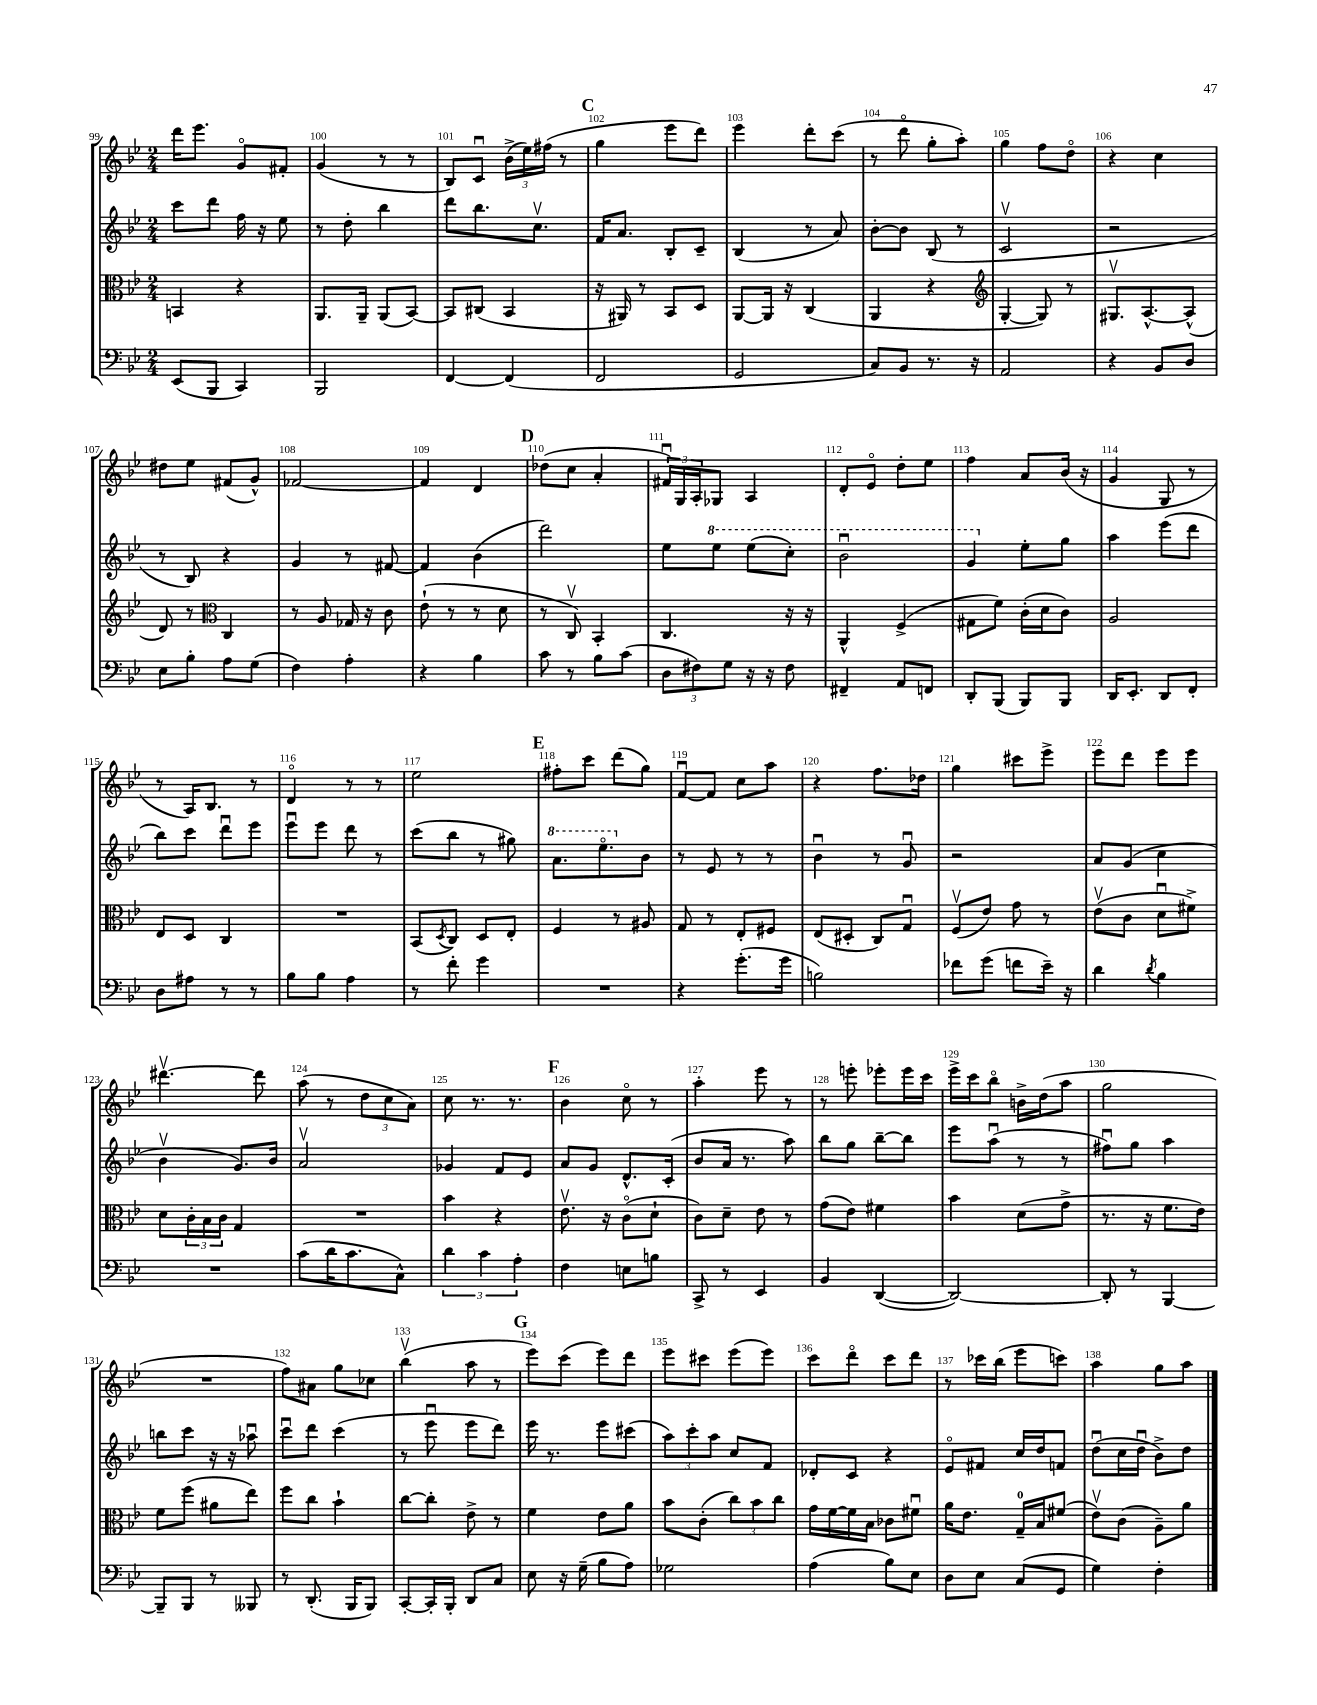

**kern	**kern	**kern	**kern
*staff4	*staff3	*staff2	*staff1
*clefF4	*clefC3	*clefG2	*clefG2
*k[b-e-]	*k[b-e-]	*k[b-e-]	*k[b-e-]
*M2/4	*M2/4	*M2/4	*M2/4
(8EE-	4BB	8ccc	16ddd
.	.	.	8.eee-
8BBB-	.	8ddd	.
4CC)	4r	16ff	8go
.	.	16r	.
.	.	8ee-	8f#'
=	=	=	=
2BBB-	8.AA	8r	(4g
.	.	8dd'	.
.	16AA~	.	.
.	(8AA	4bb-	8r
.	[8BB-)	.	8r
=	=	=	=
[4FF	8BB-]	8ddd	8B-)
.	(8C#	8.bb-	8cu
(4FF]	4BB-	.	(24b-^
.	.	.	24ee-)
.	.	8.ccv	.
.	.	.	(24ff#
.	.	.	8r
=	=	=	=
2FF	16r	16f	4gg
.	16AA#)	8.a	.
.	8r	.	.
.	8BB-	8B-'	8eee-
.	8D	8c~	8ddd)
=	=	=	=
2GG	[8AA	(4B-	4eee-
.	16AA]	.	.
.	16r	.	.
.	(4C	8r	8ddd'
.	.	8a)	(8ccc
=	=	=	=
8C)	4AA	[8b-'	8r
8BB-	.	8b-]	8dddo
8.r	4r	(8B-	8gg'
.	.	8r	8aa')
16r	.	.	.
=	=	=	=
*	*clefG2	*	*
2AA	[4G'	2cv	4gg
.	8G])	.	8ff
.	8r	.	8ddo
=	=	=	=
4r	8.G#v	2r	4r
.	[8.A^^	.	.
8BB-	.	.	4cc
8D	(8A^^]	.	.
=	=	=	=
8E-	8d)	8r	8dd#
8B-'	8r	8B-)	8ee-
*	*clefC3	*	*
8A	4C	4r	(8f#
(8G	.	.	8g^^)
=	=	=	=
4F)	8r	4g	[2f-
.	8A	.	.
4A'	16G-	8r	.
.	16r	.	.
.	8c	[8f#	.
=	=	=	=
4r	(8e-`	4f#]	4f-]
.	8r	.	.
4B-	8r	(4b-	4d
.	8d	.	.
=	=	=	=
8c	8r	2ddd)	(8dd-
8r	8Cv)	.	8cc
8B-	4BB-'	.	4a'
(8c	.	.	.
=	=	=	=
12D	4.C	8ee-	24f#u)
.	.	.	24G
12F#)	.	.	24A'
.	.	8eee-	8G-
12G	.	.	.
16r	.	(8eee-	4A
16r	.	.	.
8F#	16r	8ccc')	.
.	16r	.	.
=	=	=	=
4FF#~	4AA^^	2bb-u	8d'
.	.	.	8e-o
8AA	(4F^	.	8dd'
8FF	.	.	8ee-
=	=	=	=
8DD'	8G#	4gg	4ff
(8BBB-	8f)	.	.
8BBB-)	(16c'	8ee-'	8a
.	16d	.	.
8BBB-	8c)	8gg	(16b-
.	.	.	16r
=	=	=	=
16DD	2A	4aa	4g
8.EE-'	.	.	.
8DD	.	(8eee-	8G
8FF'	.	8ddd	8r
=	=	=	=
8D	8E-	8bb-)	8r
8A#	8D	8ccc	16A)
.	.	.	8.B-
8r	4C	8dddu	.
8r	.	8eee-	8r
=	=	=	=
8B-	2r	8eee-u	4do
8B-	.	8eee-	.
4A	.	8ddd	8r
.	.	8r	8r
=	=	=	=
8r	(8BB-	(8ccc	2ee-
.	8qD	.	.
8f'	8C)	8bb-	.
4g	8D	8r	.
.	8E-'	8gg#)	.
=	=	=	=
2r	4F	8.aa	8ff#'
.	.	.	8ccc
.	.	8.eee-o	.
.	8r	.	(8ddd
.	8A#	8b-	8gg)
=	=	=	=
4r	8G	8r	[8fu
.	8r	8e-	8f]
(8.g'	8E-'	8r	8cc
.	8F#	8r	8aa
16g	.	.	.
=	=	=	=
2B)	(8E-	4b-u	4r
.	8D#'	.	.
.	8C)	8r	8.ff
.	8Gu	8gu	.
.	.	.	16dd-
=	=	=	=
8f-	(8Fv	2r	4gg
(8g	8e-)	.	.
8f	8g	.	8ccc#
16e-~)	8r	.	8eee-^
16r	.	.	.
=	=	=	=
4d	(8e-v	8a	8eee-
.	8c	(8g	8ddd
8qd	.	.	.
4B-	8du	4cc	8eee-
.	8f#^)	.	8eee-
=	=	=	=
2r	8d	4b-v	[4.ddd#v
.	24c'	.	.
.	24B-	.	.
.	24c	.	.
.	4G	8.g)	.
.	.	.	8ddd#]
.	.	16b-	.
=	=	=	=
(8c	2r	2av	(8aa
16d	.	.	8r
8.c	.	.	.
.	.	.	12dd
.	.	.	12cc
8C^^)	.	.	.
.	.	.	12a)
=	=	=	=
6d	4b-	4g-	8cc
.	.	.	8.r
6c	.	.	.
.	4r	8f	.
.	.	.	8.r
6A'	.	.	.
.	.	8e-	.
=	=	=	=
4F	8.e-v	8a	4b-
.	.	8g	.
.	16r	.	.
8E	(8co	8.d^^	8cco
8B	8d`	.	8r
.	.	(16c'	.
=	=	=	=
8CC^	8c)	8b-	4aa'
8r	8d~	16a	.
.	.	8.r	.
4EE-	8e-	.	8eee-
.	8r	8aa)	8r
=	=	=	=
4BB-	(8g	8bb-	8r
.	8e-)	8gg	8eee'
([4DD	4f#	[8bb-~	8eee-'
.	.	8bb-]	16eee-
.	.	.	16ccc
=	=	=	=
2DD_)	4b-	8eee-	16eee-^
.	.	.	16ccc
.	.	(8aau	8bb-o
.	(8d	8r	16b^
.	.	.	(16dd
.	8g^	8r	8aa
=	=	=	=
8DD']	8.r	8ff#u)	2gg
8r	.	8gg	.
.	16r	.	.
[4BBB-	8.f	4aa	.
.	16e-)	.	.
=	=	=	=
8BBB-~]	8f	8bb	2r
8BBB-	(8ff	8ccc	.
8r	8a#	16r	.
.	.	16r	.
8BBB--	8ee-)	8aa-u	.
=	=	=	=
8r	8ff	8cccu	8ff)
(8.DD'	8cc	8ddd	8a#
.	4b-`	(4ccc	8gg
16BBB-	.	.	.
8BBB-)	.	.	8cc-
=	=	=	=
[8CC'	[8cc	8r	(4bb-v
16CC']	8cc']	8eee-u	.
16BBB-'	.	.	.
8DD	8e-^	8eee-	8aa
8C	8r	8ddd)	8r
=	=	=	=
8E-	4f	16eee-	8eee-)
.	.	8.r	.
16r	.	.	(8ccc
(16G~	.	.	.
8B-	8e-	8eee-	8eee-)
8A)	8a	(8ccc#	8ddd
=	=	=	=
2G-	8b-	12aa)	8eee-
.	.	12ccc'	.
.	(8c'	.	8ccc#
.	.	12aa	.
.	12cc)	8cc	(8eee-
.	12b-	.	.
.	.	8f	8eee-)
.	12cc	.	.
=	=	=	=
(4A	16g	8d-'	8ccc
.	[16f	.	.
.	16f]	8c	8dddo
.	16B-	.	.
8B-)	8c-	4r	8ccc
8E-	8f#u	.	8ddd
=	=	=	=
8D	16a	8e-o	8r
.	8.e-	.	.
8E-	.	8f#	16ccc-
.	.	.	(16bb-
(8C	16G~	16cc	8eee-
.	16B-	16dd	.
8GG	(8f#	8f	8ccc)
=	=	=	=
4G)	8e-v)	(8ddu	4aa
.	(8c	16cc	.
.	.	16ddu	.
4F'	8A~)	8b-^)	8gg
.	8a	8dd	8aa
==	==	==	==
*-	*-	*-	*-
